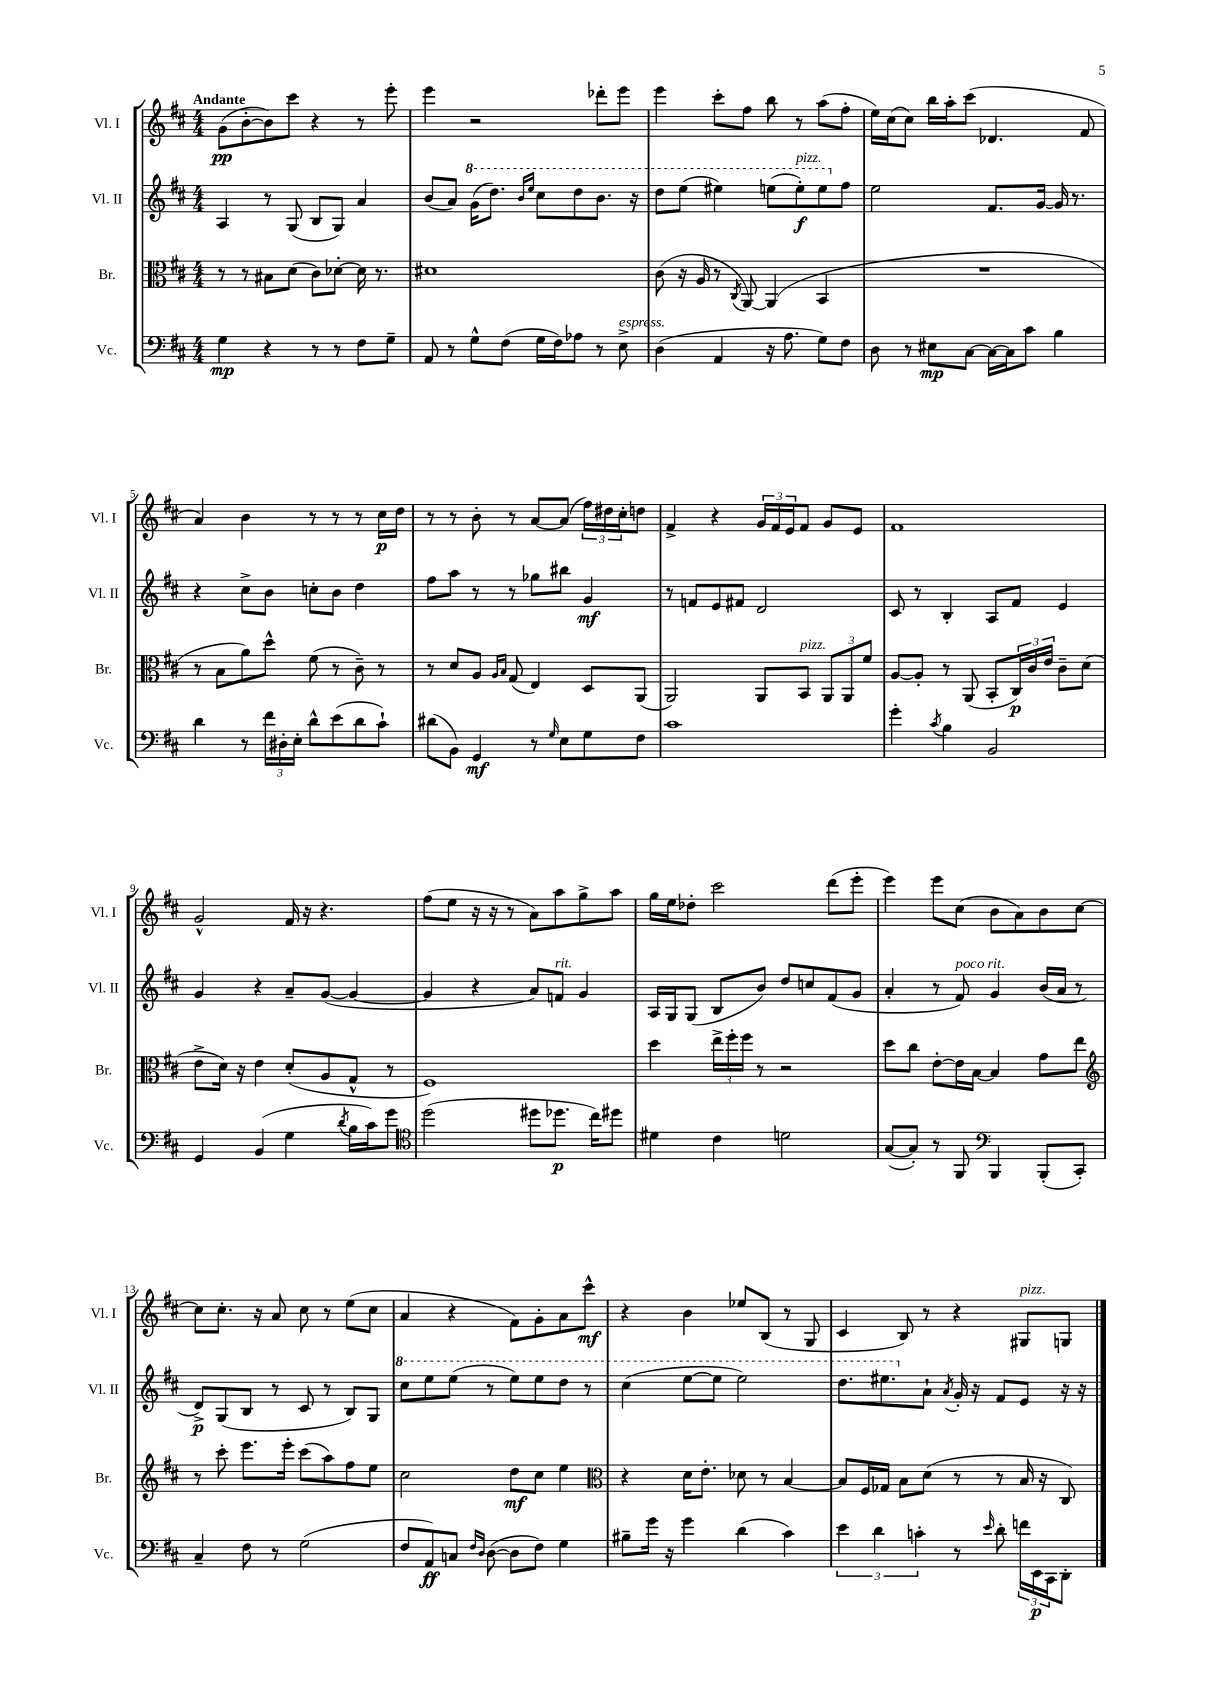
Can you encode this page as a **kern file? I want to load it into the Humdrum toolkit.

**kern	**kern	**kern	**kern
*staff4	*staff3	*staff2	*staff1
*clefF4	*clefC3	*clefG2	*clefG2
*k[f#c#]	*k[f#c#]	*k[f#c#]	*k[f#c#]
*M4/4	*M4/4	*M4/4	*M4/4
4G\	8r	4A/	(8g\L
.	8r	.	[8b'\
4r	8B#\L	8r	8b\])
.	(8d\J	(8G/	8ccc#\J
8r	8c#\L)	8B/L	4r
8r	[8d-'\J	8G/J)	.
8F#\L	16d-\]	4a/	8r
.	8.r	.	.
8G~\J	.	.	8eee'\
=	=	=	=
8AA/	1d#	(8b/L	4eee\
8r	.	8a/J)	.
8G^^\L	.	(16gg\LK	2r
.	.	8.ddd\J)	.
(8F#\J	.	.	.
.	.	16qqbb/LL	.
.	.	16qqeee/JJ	.
16G\LL	.	8ccc#\L	.
16F#\J)	.	.	.
8A-\J	.	8ddd\	.
8r	.	8.bb\J	8ddd-'\L
8E^\	.	.	8eee\J
.	.	16r	.
=	=	=	=
(4D\	(8c#\	8ddd\L	4eee\
.	16r	(8eee\J	.
.	16A/	.	.
4AA/	8r	4eee#\)	8ccc#'\L
.	8qC#/	.	.
.	[8AA/)	.	8ff#\J
16r	(4AA/]	(8eee\L	8bb\
8.A\	.	.	.
.	.	8eee'\)	8r
8G\L)	4BB/	8eee\	(8aa\L
8F#\J	.	8ff#\J	8ff#'\J
=	=	=	=
8D\	1r	2ee\	16ee\LL)
.	.	.	(16cc#\J
8r	.	.	8cc#\J)
8E#\L	.	.	16bb\LL
.	.	.	16aa'\J
[8C#\J	.	.	(8ccc#\J
16C#\_LL	.	8.f#/L	4.d-/
16C#\]J	.	.	.
8c#\J	.	.	.
.	.	[16g/Jk	.
4B\	.	16g/]	.
.	.	8.r	.
.	.	.	8f#/
=	=	=	=
4d\	8r	4r	4a/)
.	8B\L	.	.
8r	8a\)	8cc#^\L	4b\
24f#\LL	8dd^^\J	8b\J	.
24D#'\	.	.	.
24E'\JJ	.	.	.
8d^^\L	(8f#\	8cc'\L	8r
(8e\	8r	8b\J	8r
8d\	8c#~\)	4dd\	8r
8c#`\J)	8r	.	16cc#\LL
.	.	.	16dd\JJ
=	=	=	=
(8d#\L	8r	8ff#\L	8r
8BB\J)	8d/L	8aa\J	8r
4GG/	8A/J	8r	8b'\
.	16qqA/LL	.	.
.	16qqB/JJ	.	.
.	(8G/	8r	8r
8r	4E/)	8gg-\L	[8a/L
16qqG/	.	.	.
8E\L	.	8bb#\J	(8a/]J
8G\	8D/L	4g/	24ff#\LL)
.	.	.	24dd#\
.	.	.	24cc#'\J
8F#\J	(8AA/J	.	8dd\J
=	=	=	=
1c#	2AA/)	8r	4f#^/
.	.	8f/L	.
.	.	8e/	4r
.	.	8f#/J	.
.	8AA/L	2d/	24g/LL
.	.	.	24f#/
.	.	.	24e/J
.	8BB/J	.	8f#/J
.	12AA/L	.	8g/L
.	12AA/	.	.
.	.	.	8e/J
.	12f#/J	.	.
=	=	=	=
4g'\	[8A/L	8c#/	1f#
.	8A'/]J	8r	.
8qc#/	.	.	.
4B\	8r	4B'/	.
.	(8AA/	.	.
2BB/	8BB'/L	8A/L	.
.	24C#/L)	8f#/J	.
.	24c#/	.	.
.	24e/JJ	.	.
.	8c#~\L	4e/	.
.	(8d\J	.	.
=	=	=	=
4GG/	8e^\L	4g/	2g^^/
.	16d\Jk)	.	.
.	16r	.	.
(4BB/	4e\	4r	.
4G\	(8d'/L	8a~/L	16f#/
.	.	.	16r
.	8A/	([8g/J	4.r
8qd/	.	.	.
16B\LL	8G^^/J	4g/_	.
16c#\J)	.	.	.
8g\J	8r	.	.
=	=	=	=
*clefC4	*	*	*
(2dd\	1F#)	4g/]	(8ff#\L
.	.	.	8ee\J
.	.	4r	16r
.	.	.	16r
.	.	.	8r
8dd#\L	.	8a/L)	8a\L)
8.dd-\J	.	8f/J	8aa\
.	.	4g/	8gg^\
16cc#\LK)	.	.	.
8dd#\J	.	.	8aa\J
=	=	=	=
4d#\	4dd\	16A/LL	16gg\LL
.	.	16G/J	16ee\J
.	.	(8G/J	8dd-'\J
4c#\	24ee^\LL	8B/L	2ccc#\
.	24ff#'\	.	.
.	24ff#\JJ	.	.
.	8r	8b/J)	.
2d\	2r	8dd/L	.
.	.	8cc/	.
.	.	(8f#/	(8ddd\L
.	.	8g/J	8eee'\J
=	=	=	=
([8G/L	8dd\L	4a'/	4eee\)
8G'/]J)	8cc#\J	.	.
8r	[8e'\L	8r	8eee\L
8FF#/	16e\]L	8f#/)	(8cc#\J
.	[16B\JJ	.	.
*clefF4	*	*	*
4BBB/	4B/]	4g/	8b\L
.	.	.	8a\)
(8BBB'/L	8g\L	(16b/LL	8b\
.	.	16a/JJ	.
8CC#'/J)	8ee\J	8r	[8cc#\J
=	=	=	=
*	*clefG2	*	*
4C#~/	8r	8d^/L)	8cc#\]L
.	8ccc#'\	(8G/	8.cc#'\J
8F#\	8.eee\L	8B/J	.
.	.	.	16r
8r	.	8r	8a/
.	16eee'\Jk	.	.
(2G\	(8ccc#\L	8c#/	8cc#\
.	8aa\)	8r	8r
.	8ff#\	8B/L)	(8ee\L
.	8ee\J	8G/J	8cc#\J
=	=	=	=
8F#/L	2cc#\	8ccc#\L	4a/
8AA/)	.	8eee\	.
8C/J	.	(8eee\J	4r
16qqF#/LL	.	.	.
16qqD/JJ	.	.	.
([8D\	.	8r	.
8D\]L	8dd\L	8eee\L)	8f#\L)
8F#\J)	8cc#\J	8eee\	8g'\
4G\	4ee\	8ddd\J	8a\
.	.	8r	8ccc#^^\J
=	=	=	=
*	*clefC3	*	*
8B#~\L	4r	(4ccc#\	4r
16g\Jk	.	.	.
16r	.	.	.
4g\	16d\LK	[8eee\L	4b\
.	8.e'\J	.	.
.	.	8eee\]J	.
(4d\	8d-\	2eee\)	8ee-/L
.	8r	.	(8B/J
4c#\)	[4B/	.	8r
.	.	.	8G/
=	=	=	=
6e\	8B/]L	8.ddd\L	4c#/
.	16F#/L	.	.
6d\	.	.	.
.	16G-/JJ	8.eee#\	.
.	8B\L	.	8B/)
6c'\	.	.	.
.	(8d\J	8a`\J	8r
.	.	8qa/	.
8r	8r	16g'/	4r
.	.	16r	.
16qqe/	.	.	.
8d'\	8r	8f#/L	.
24f\LL	16B/	8e/J	8G#/L
24EE\	.	.	.
.	16r	.	.
24CC#\J	.	.	.
8DD'\J	8C#/)	16r	8G/J
.	.	16r	.
==	==	==	==
*-	*-	*-	*-
